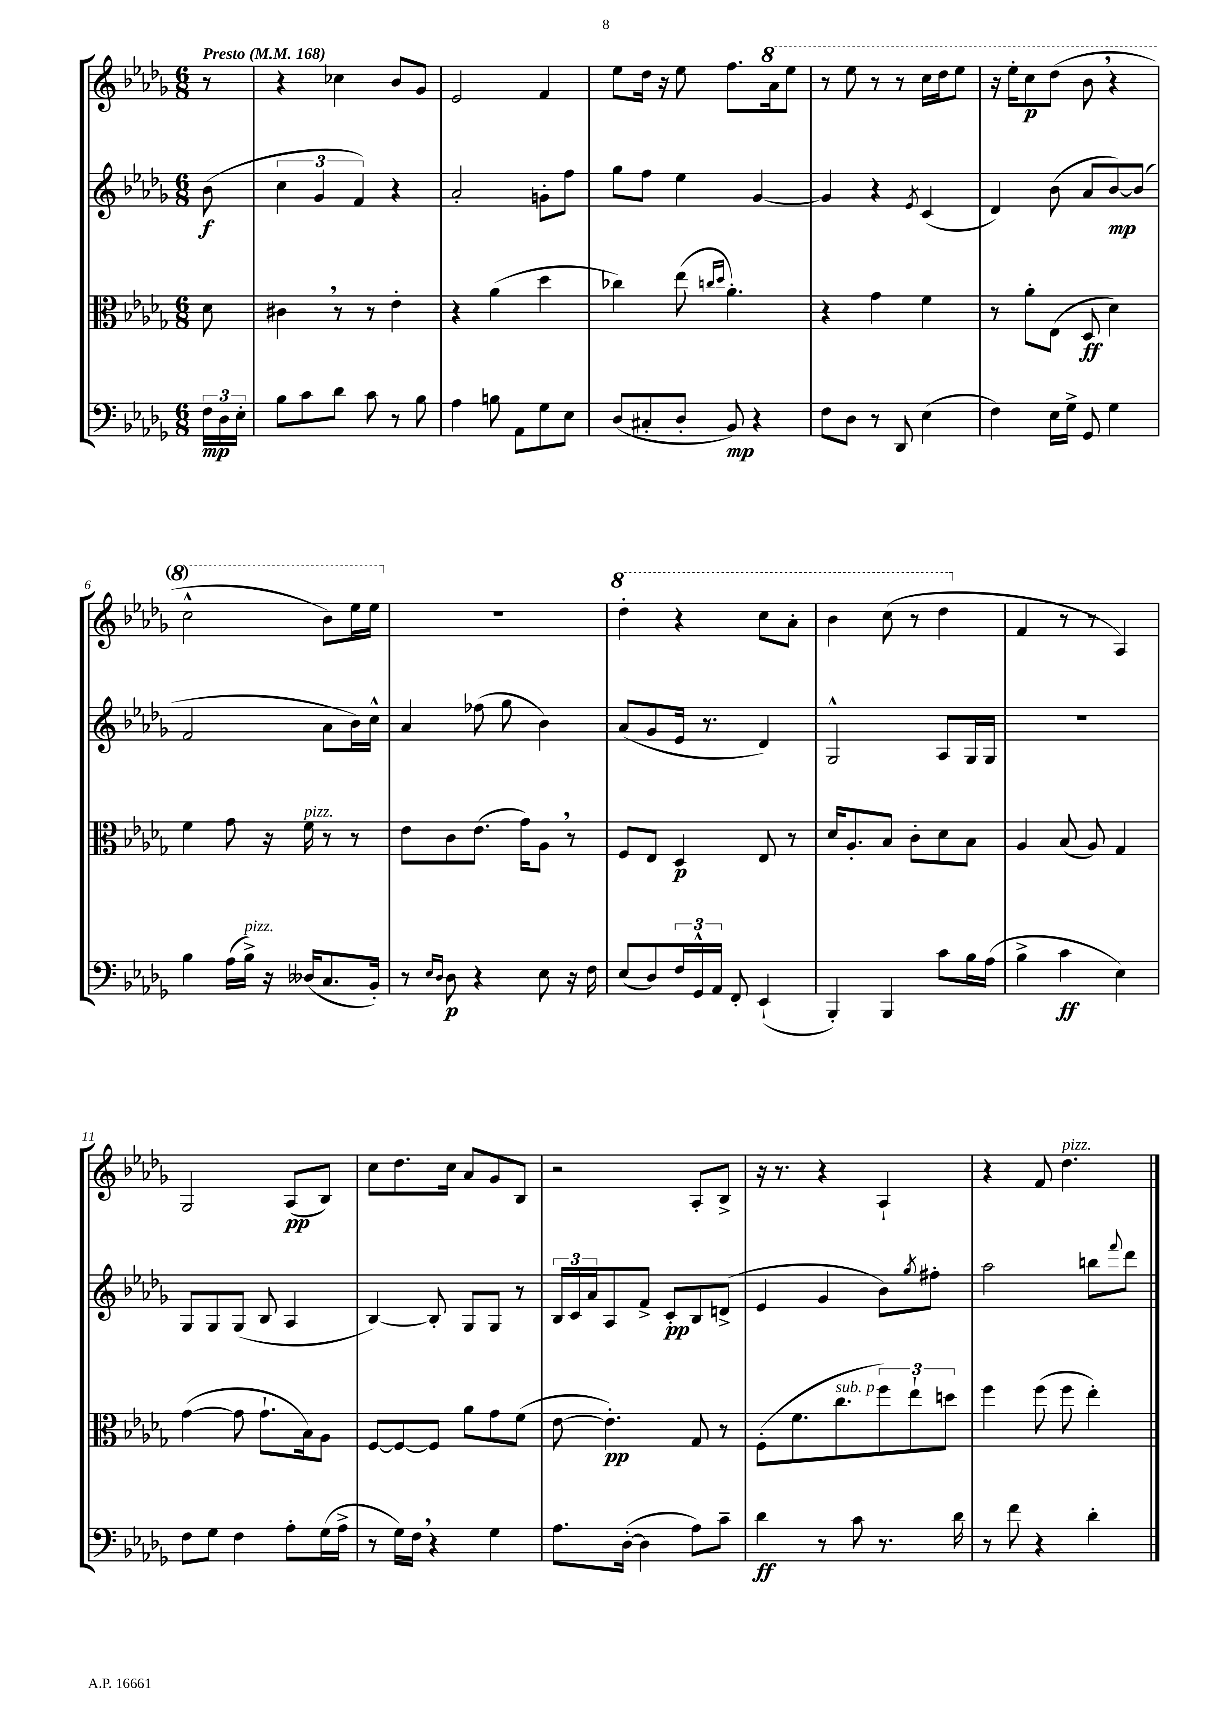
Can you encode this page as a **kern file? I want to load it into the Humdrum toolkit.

**kern	**dynam	**kern	**dynam	**kern	**dynam	**kern	**dynam
*part4	*part4	*part3	*part3	*part2	*part2	*part1	*part1
*staff4	*staff4	*staff3	*staff3	*staff2	*staff2	*staff1	*staff1
*clefF4	*	*clefC3	*	*clefG2	*	*clefG2	*
*k[b-e-a-d-g-]	*	*k[b-e-a-d-g-]	*	*k[b-e-a-d-g-]	*	*k[b-e-a-d-g-]	*
*M6/8	*	*M6/8	*	*M6/8	*	*M6/8	*
*MM168	*	*MM168	*	*MM168	*	*MM168	*
=	=	=	=	=	=	=	=
!	!	!	!	!	!	!LO:TX:a:B:t=Presto	!
24F\LL	mp	8d-\	.	(8b-\	f	8r	.
24D-\	.	.	.	.	.	.	.
24E-'\JJ	.	.	.	.	.	.	.
=1	=1	=1	=1	=1	=1	=1	=1
8B-\L	.	4c#X,\	.	6cc\	.	4r	.
8c\	.	.	.	.	.	.	.
.	.	.	.	6g-/	.	.	.
8d-\J	.	8r	.	.	.	4cc-X\	.
.	.	.	.	6f/)	.	.	.
8c\	.	8r	.	.	.	.	.
8r	.	4e-'\	.	4r	.	8b-/L	.
8B-\	.	.	.	.	.	8g-/J	.
=2	=2	=2	=2	=2	=2	=2	=2
4A-\	.	4r	.	2a-'/	.	2e-/	.
8Bn\	.	(4a-\	.	.	.	.	.
8AA-\L	.	.	.	.	.	.	.
8G-\	.	4dd-\	.	8gn'\L	.	4f/	.
8E-\J	.	.	.	8ff\J	.	.	.
=3	=3	=3	=3	=3	=3	=3	=3
(8D-/L	.	4cc-X\)	.	8gg-\L	.	8ee-\L	.
8C#X'/	.	.	.	8ff\J	.	16dd-\Jk	.
.	.	.	.	.	.	16r	.
8D-'/J	.	(8ee-\	.	4ee-\	.	8ee-\	.
.	.	16qqccn/LL	.	.	.	.	.
.	.	16qqdd-/JJ	.	.	.	.	.
8BB-/)	mp	4.a-'\)	.	.	.	8.ff\L	.
4r	.	.	.	[4g-/	.	.	.
*	*	*	*	*	*	*8va	*
.	.	.	.	.	.	16aa-\k	.
.	.	.	.	.	.	8eee-\J	.
=4	=4	=4	=4	=4	=4	=4	=4
8F\L	.	4r	.	4g-/]	.	8r	.
8D-\J	.	.	.	.	.	8eee-\	.
8r	.	4g-\	.	4r	.	8r	.
8DD-/	.	.	.	.	.	8r	.
.	.	.	.	8qe-/	.	.	.
(4E-\	.	4f\	.	(4c/	.	16ccc\LL	.
.	.	.	.	.	.	16ddd-\J	.
.	.	.	.	.	.	8eee-\J	.
=5	=5	=5	=5	=5	=5	=5	=5
4F\)	.	8r	.	4d-/)	.	16r	.
.	.	.	.	.	.	16eee-'\KL	.
.	.	8a-'\L	.	.	.	8ccc\	p
16E-\LL	.	(8E-\J	.	(8b-\	.	(8ddd-\J	.
16G-^\JJ	.	.	.	.	.	.	.
8GG-/	.	8D-/	ff	8a-/L	.	8bb-,\	.
4G-\	.	4d-\)	.	[8b-/)	mp	4r	.
.	.	.	.	(8b-/J]	.	.	.
!!LO:LB:g=z
=6	=6	=6	=6	=6	=6	=6	=6
4B-\	.	4f\	.	2f/	.	2ccc^^\	.
(16A-\LL	.	8g-\	.	.	.	.	.
!LO:TX:a:i:t=pizz.	!	!	!	!	!	!	!
16B-^\JJ)	.	.	.	.	.	.	.
16r	.	16r	.	.	.	.	.
!	!	!LO:TX:a:i:t=pizz.	!	!	!	!	!
(16D--X/KL	.	16f\	.	.	.	.	.
8.C/	.	8r	.	8a-\L	.	8bb-\L)	.
.	.	8r	.	16b-\L)	.	16eee-\L	.
16BB-'/Jk)	.	.	.	16cc^^\JJ	.	16eee-\JJ	.
=7	=7	=7	=7	=7	=7	=7	=7
*	*	*	*	*	*	*X8va	*
8r	.	8e-\L	.	4a-/	.	2.r	.
16qqE-/LL	.	.	.	.	.	.	.
16qqD-/JJ	.	.	.	.	.	.	.
8D-\	p	8c\	.	.	.	.	.
4r	.	(8.e-\J	.	(8ff-X\	.	.	.
.	.	.	.	8gg-\	.	.	.
.	.	16g-\KL)	.	.	.	.	.
8E-\	.	8A-,\J	.	4b-\)	.	.	.
16r	.	8r	.	.	.	.	.
16F\	.	.	.	.	.	.	.
=8	=8	=8	=8	=8	=8	=8	=8
*	*	*	*	*	*	*8va	*
(8E-/L	.	8F/L	.	(8a-/L	.	4ddd-'\	.
8D-/)	.	8E-/J	.	8g-/	.	.	.
24F/L	.	4D-/	p	16e-/Jk	.	4r	.
24GG-^^/	.	.	.	.	.	.	.
.	.	.	.	8.r	.	.	.
24AA-/JJ	.	.	.	.	.	.	.
8FF'/	.	.	.	.	.	.	.
(4EE-`/	.	8E-/	.	4d-/)	.	8ccc\L	.
.	.	8r	.	.	.	8aa-'\J	.
=9	=9	=9	=9	=9	=9	=9	=9
4BBB-'/)	.	16d-/KL	.	2G-^^/	.	4bb-\	.
.	.	8.A-'/	.	.	.	.	.
4BBB-/	.	8B-/J	.	.	.	(8ccc\	.
.	.	8c'\L	.	.	.	8r	.
8c\L	.	8d-\	.	8A-/L	.	4ddd-\	.
16B-\L	.	8B-\J	.	16G-/L	.	.	.
(16A-\JJ	.	.	.	16G-/JJ	.	.	.
=10	=10	=10	=10	=10	=10	=10	=10
*	*	*	*	*	*	*X8va	*
4B-^\	.	4A-/	.	2.r	.	4f/	.
4c\	ff	(8B-/	.	.	.	8r	.
.	.	8A-/)	.	.	.	8r	.
4E-\)	.	4G-/	.	.	.	4A-/)	.
!!LO:LB:g=z
=11	=11	=11	=11	=11	=11	=11	=11
8F\L	.	([4g-\	.	8G-/L	.	2G-/	.
8G-\J	.	.	.	8G-/	.	.	.
4F\	.	8g-\]	.	(8G-/J	.	.	.
.	.	8.g-`\L	.	8B-/	.	.	.
8A-'\L	.	.	.	4A-/	.	(8A-/L	pp
.	.	16B-\k)	.	.	.	.	.
(16G-\L	.	8A-\J	.	.	.	8B-/J)	.
16A-^\JJ	.	.	.	.	.	.	.
=12	=12	=12	=12	=12	=12	=12	=12
8r	.	[8F/L	.	[4B-/)	.	8cc\L	.
16G-\LL)	.	8F/_	.	.	.	8.dd-\	.
16F,\JJ	.	.	.	.	.	.	.
4r	.	8F/J]	.	8B-'/]	.	.	.
.	.	.	.	.	.	16cc\Jk	.
.	.	8a-\L	.	8G-/L	.	8a-/L	.
4G-\	.	8g-\	.	8G-/J	.	8g-/	.
.	.	(8f\J	.	8r	.	8B-/J	.
=13	=13	=13	=13	=13	=13	=13	=13
8.A-\L	.	[8e-\	.	24B-/LL	.	2r	.
.	.	.	.	24c/	.	.	.
.	.	.	.	24a-/J	.	.	.
.	.	4.e-'\])	pp	8A-/	.	.	.
([16D-'\Jk	.	.	.	.	.	.	.
4D-\]	.	.	.	8f^/J	.	.	.
.	.	.	.	8c'/L	pp	.	.
8A-\L)	.	8G-/	.	8B-/	.	8A-'/L	.
8c~\J	.	8r	.	(8dn^/J	.	8B-^/J	.
=14	=14	=14	=14	=14	=14	=14	=14
4d-\	ff	(8F'\L	.	4e-/	.	16r	.
.	.	.	.	.	.	8.r	.
.	.	8.f\	.	.	.	.	.
8r	.	.	.	4g-/	.	4r	.
!	!	!LO:TX:a:i:t=sub. p	!	!	!	!	!
.	.	8.cc\	.	.	.	.	.
8c\	.	.	.	.	.	.	.
8.r	.	12ff\)	.	8b-\L)	.	4A-`/	.
.	.	12ee-`\	.	.	.	.	.
.	.	.	.	8qgg-/	.	.	.
.	.	.	.	8ff#X'\J	.	.	.
.	.	12ddn\J	.	.	.	.	.
16d-\	.	.	.	.	.	.	.
=15	=15	=15	=15	=15	=15	=15	=15
8r	.	4ff\	.	2aa-\	.	4r	.
8f\	.	.	.	.	.	.	.
4r	.	(8ff\	.	.	.	8f/	.
!	!	!	!	!	!	!LO:TX:a:i:t=pizz.	!
.	.	8ff\	.	.	.	4.dd-\	.
4d-'\	.	4ee-'\)	.	8bbn\L	.	.	.
.	.	.	.	8qqfff/	.	.	.
.	.	.	.	8ddd-\J	.	.	.
==	==	==	==	==	==	==	==
*-	*-	*-	*-	*-	*-	*-	*-
